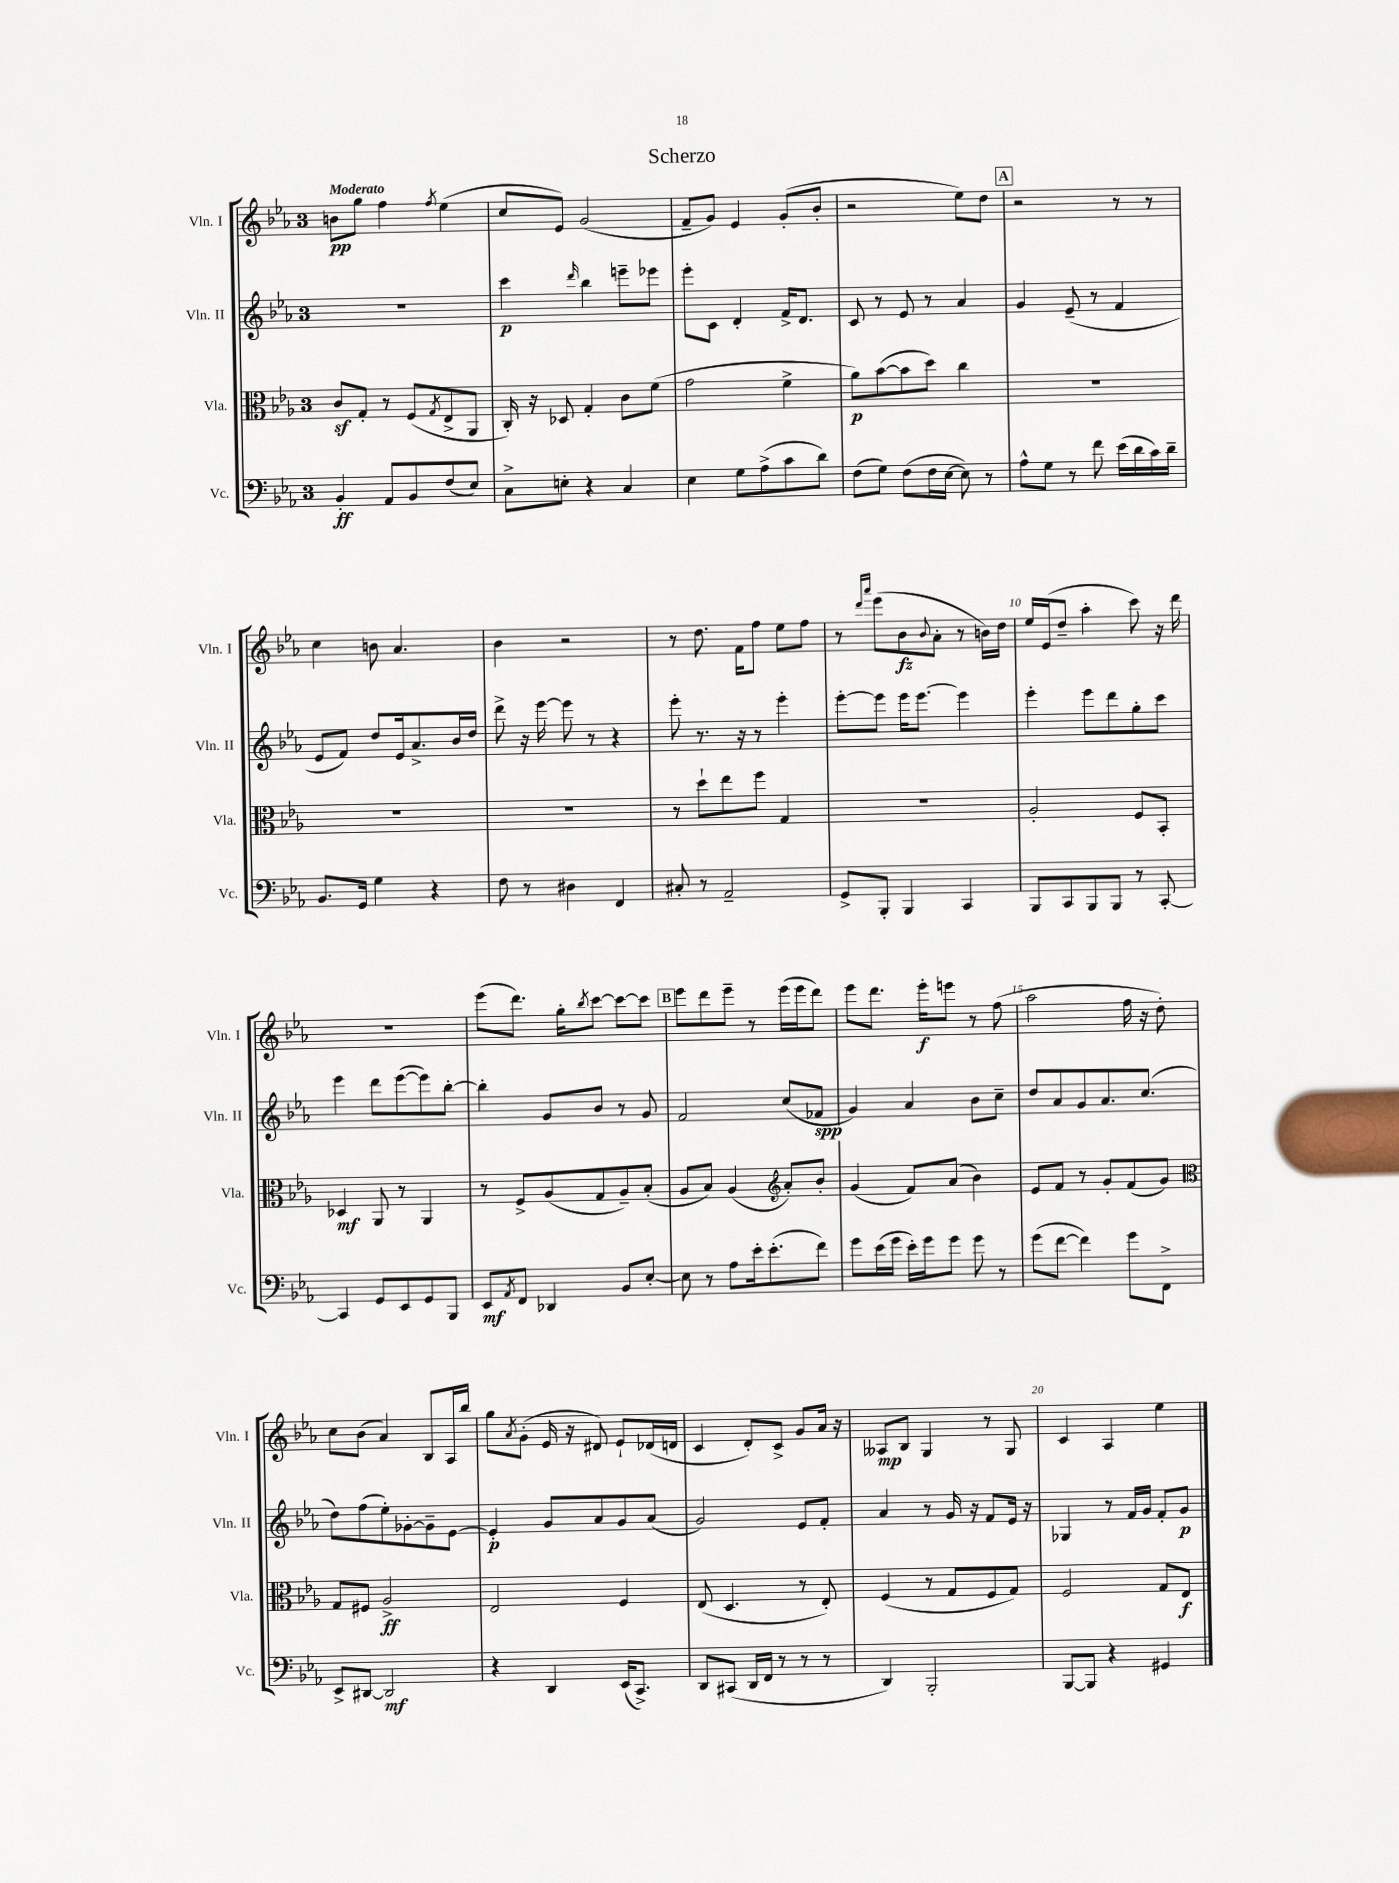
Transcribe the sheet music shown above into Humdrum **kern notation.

**kern	**dynam	**kern	**dynam	**kern	**dynam	**kern	**dynam
*part4	*part4	*part3	*part3	*part2	*part2	*part1	*part1
*staff4	*staff4	*staff3	*staff3	*staff2	*staff2	*staff1	*staff1
*I"Vc.	*	*I"Vla.	*	*I"Vln. II	*	*I"Vln. I	*
*I'Vc.	*	*I'Vla.	*	*I'Vln. II	*	*I'Vln. I	*
*clefF4	*	*clefC3	*	*clefG2	*	*clefG2	*
*k[b-e-a-]	*	*k[b-e-a-]	*	*k[b-e-a-]	*	*k[b-e-a-]	*
*M3/4	*	*M3/4	*	*M3/4	*	*M3/4	*
=1	=1	=1	=1	=1	=1	=1	=1
!	!	!	!	!	!	!LO:TX:a:B:t=Moderato	!
4BB-'/	ff	8cz/L	.	2.r	.	8bn\L	pp
.	.	8G'/J	.	.	.	8gg\J	.
8AA-/L	.	8r	.	.	.	4ff\	.
8BB-/	.	(8F/L	.	.	.	.	.
.	.	8qG/	.	.	.	8qff/	.
(8F/	.	8E-^/	.	.	.	(4ee-\	.
8E-/J)	.	8AA-/J	.	.	.	.	.
=2	=2	=2	=2	=2	=2	=2	=2
8C^\L	.	16C'/)	.	4ccc\	p	8cc/L	.
.	.	16r	.	.	.	.	.
8En'\J	.	8D-X/	.	.	.	8e-/J)	.
.	.	.	.	16qqddd/	.	.	.
4r	.	4G'/	.	4bb-\	.	(2g/	.
4C/	.	8c\L	.	8eeen~\L	.	.	.
.	.	(8f\J	.	8eee-X\J	.	.	.
=3	=3	=3	=3	=3	=3	=3	=3
4E-\	.	2g\	.	8eee-'\L	.	8f~/L	.
.	.	.	.	8c\J	.	8g/J)	.
8G\L	.	.	.	4d'/	.	4e-/	.
(8A-^\	.	.	.	.	.	.	.
8c\	.	4f^\	.	16f^/KL	.	(8g'/L	.
.	.	.	.	8.d/J	.	.	.
8d\J)	.	.	.	.	.	8b-'/J	.
=4	=4	=4	=4	=4	=4	=4	=4
(8F\L	.	8a-\L)	p	8c/	.	2r	.
8G\J)	.	([8b-\	.	8r	.	.	.
(8F\L	.	8b-\]	.	8e-/	.	.	.
16F\L	.	8dd\J)	.	8r	.	.	.
[16E-\JJ	.	.	.	.	.	.	.
8E-\])	.	4cc\	.	4a-/	.	8ee-\L)	.
8r	.	.	.	.	.	8dd\J	.
!!LO:REH:place=s1:t=A
=5	=5	=5	=5	=5	=5	=5	=5
8A-^^\L	.	2.r	.	4g/	.	2r	.
8G\J	.	.	.	.	.	.	.
8r	.	.	.	(8e-~/	.	.	.
8f\	.	.	.	8r	.	.	.
(16e-\LL	.	.	.	4f/	.	8r	.
16d\	.	.	.	.	.	.	.
16c\)	.	.	.	.	.	8r	.
16d~\JJ	.	.	.	.	.	.	.
!!LO:LB:g=z
=6	=6	=6	=6	=6	=6	=6	=6
8.BB-/L	.	2.r	.	8e-/L	.	4cc\	.
.	.	.	.	8f/J)	.	.	.
16GG/Jk	.	.	.	.	.	.	.
4G\	.	.	.	8dd/L	.	8bn\	.
.	.	.	.	16e-/k	.	4.a-/	.
.	.	.	.	8.a-^/	.	.	.
4r	.	.	.	.	.	.	.
.	.	.	.	16b-/L	.	.	.
.	.	.	.	16dd/JJ	.	.	.
=7	=7	=7	=7	=7	=7	=7	=7
8F\	.	2.r	.	8ddd^\	.	4b-\	.
8r	.	.	.	16r	.	.	.
.	.	.	.	[16eee-\	.	.	.
4D#X\	.	.	.	8eee-\]	.	2r	.
.	.	.	.	8r	.	.	.
4FF/	.	.	.	4r	.	.	.
=8	=8	=8	=8	=8	=8	=8	=8
8C#X'/	.	8r	.	8eee-'\	.	8r	.
8r	.	8dd`\L	.	8.r	.	8.dd\	.
2AA-~/	.	8ee-\	.	.	.	.	.
.	.	.	.	16r	.	16f\KL	.
.	.	8ff\J	.	8r	.	8ff\J	.
.	.	4G/	.	4eee-'\	.	8ee-\L	.
.	.	.	.	.	.	8ff\J	.
=9	=9	=9	=9	=9	=9	=9	=9
8GG^/L	.	2.r	.	[8eee-'\L	.	8r	.
.	.	.	.	.	.	16qqddd/LL	.
.	.	.	.	.	.	16qqaaa-/JJ	.
8BBB-'/J	.	.	.	8eee-\J]	.	(8eee-\L	.
4BBB-/	.	.	.	16eee-\KL	.	8b-\	fz
.	.	.	.	[8.eee-\J	.	.	.
.	.	.	.	.	.	8qqb-/	.
.	.	.	.	.	.	8a-'\J	.
4CC/	.	.	.	4eee-\]	.	8r	.
.	.	.	.	.	.	16bn\LL)	.
.	.	.	.	.	.	16dd\JJ	.
=10	=10	=10	=10	=10	=10	=10	=10
8BBB-/L	.	2A-'/	.	4eee-'\	.	16ee-/LL	.
.	.	.	.	.	.	(16e-/J	.
8CC/	.	.	.	.	.	8dd~/J	.
8BBB-/	.	.	.	8eee-\L	.	4aa-'\	.
8BBB-/J	.	.	.	8ddd\	.	.	.
8r	.	8F/L	.	8gg'\	.	8ccc\)	.
[8CC'/	.	8BB-'/J	.	8ccc\J	.	16r	.
.	.	.	.	.	.	16ddd\	.
!!LO:LB:g=z
=11	=11	=11	=11	=11	=11	=11	=11
4CC/]	.	4D-X/	mf	4eee-\	.	2.r	.
8GG/L	.	8AA-/	.	8ddd\L	.	.	.
8EE-/	.	8r	.	([8eee-\	.	.	.
8GG/	.	4AA-/	.	8eee-\])	.	.	.
8BBB-/J	.	.	.	[8bb-'\J	.	.	.
=12	=12	=12	=12	=12	=12	=12	=12
8EE-/L	mf	8r	.	4bb-'\]	.	(8eee-\L	.
8qAA-/	.	.	.	.	.	.	.
8FF/J	.	8F^/L	.	.	.	8.ddd\J)	.
4DD-X/	.	(8A-/	.	8g/L	.	.	.
.	.	.	.	.	.	16gg'\KL	.
.	.	.	.	.	.	8qbb-/	.
.	.	8G/	.	8b-/J	.	[8ccc\J	.
8BB-/L	.	8A-~/)	.	8r	.	8ccc\L_	.
[8E-'/J	.	(8B-'/J	.	8g/	.	8ccc\J]	.
!!LO:REH:place=s1:t=B
=13	=13	=13	=13	=13	=13	=13	=13
8E-\]	.	8A-/L	.	2f/	.	8eee-\L	.
8r	.	8B-/J)	.	.	.	8ddd\	.
8A-\L	.	(4A-/	.	.	.	8eee-~\J	.
16e-'\k	.	.	.	.	.	8r	.
(8.e-'\	.	.	.	.	.	.	.
*	*	*clefG2	*	*	*	*	*
.	.	8a-'/L)	.	(8cc/L	.	(16eee-\LL	.
.	.	.	.	.	.	16eee-\J	.
8f\J)	.	8b-'/J	.	8f-X/J	spp	8ddd\J)	.
=14	=14	=14	=14	=14	=14	=14	=14
8g\L	.	(4g/	.	4g/)	.	8eee-\L	.
(16e-\L	.	.	.	.	.	8.ddd\J	.
16g\JJ	.	.	.	.	.	.	.
16e-'\LL)	.	8f/L)	.	4a-/	.	.	.
16g\J	.	.	.	.	.	16eee-'\KL	f
8g\J	.	(8a-/J	.	.	.	8eeen\J	.
8g\	.	4b-\)	.	8b-\L	.	8r	.
8r	.	.	.	8cc~\J	.	(8ff\	.
=15	=15	=15	=15	=15	=15	=15	=15
(8g\L	.	8e-/L	.	8dd/L	.	2aa-\	.
[8f\J	.	8f/J	.	8a-/	.	.	.
4f\])	.	8r	.	8g/	.	.	.
.	.	8g'/L	.	8.a-/	.	.	.
8g\L	.	(8f/	.	.	.	16ff\	.
.	.	.	.	(8.cc/J	.	16r	.
8FF^\J	.	8g/J)	.	.	.	8dd'\)	.
!!LO:LB:g=z
=16	=16	=16	=16	=16	=16	=16	=16
*	*	*clefC3	*	*	*	*	*
8EE-^/L	.	8G/L	.	8dd\L)	.	8cc\L	.
[8DD#X/J	.	8F#X/J	.	(8ff\	.	(8b-\J	.
2DD#/]	mf	2A-^/	ff	8ee-'\)	.	4a-/)	.
.	.	.	.	[8g-X'\	.	.	.
.	.	.	.	8g-~\]	.	8B-/L	.
.	.	.	.	[8e-\J	.	16A-/L	.
.	.	.	.	.	.	16bb-/JJ	.
=17	=17	=17	=17	=17	=17	=17	=17
4r	.	2E-/	.	4e-'/]	p	8gg\L	.
.	.	.	.	.	.	8qa-/	.
.	.	.	.	.	.	(8g'\J	.
4DD/	.	.	.	8g/L	.	16e-/	.
.	.	.	.	.	.	16r	.
.	.	.	.	8a-/	.	8d#X/)	.
(16EE-/KL	.	4F/	.	8g/	.	8e-`/L	.
8.CC^/J)	.	.	.	.	.	.	.
.	.	.	.	(8a-/J	.	(16d-X/L	.
.	.	.	.	.	.	16dn/JJ	.
=18	=18	=18	=18	=18	=18	=18	=18
8DD/L	.	(8E-/	.	2g/)	.	4c/	.
(8CC#X/J	.	4.D/	.	.	.	.	.
16DD/LL	.	.	.	.	.	8d'/L)	.
16FF/JJ	.	.	.	.	.	.	.
8r	.	.	.	.	.	8c^/J	.
8r	.	8r	.	8e-/L	.	8g/L	.
8r	.	8E-'/)	.	8f'/J	.	16a-/Jk	.
.	.	.	.	.	.	16r	.
=19	=19	=19	=19	=19	=19	=19	=19
4DD/)	.	(4F/	.	4a-/	.	8A--X/L	mp
.	.	.	.	.	.	8B-/J	.
2BBB-'/	.	8r	.	8r	.	4G/	.
.	.	8G/L	.	16g/	.	.	.
.	.	.	.	16r	.	.	.
.	.	8F/	.	8f/L	.	8r	.
.	.	8G/J)	.	16e-/Jk	.	8G/	.
.	.	.	.	16r	.	.	.
=20	=20	=20	=20	=20	=20	=20	=20
[8BBB-/L	.	2F/	.	4G-X/	.	4c/	.
8BBB-/J]	.	.	.	.	.	.	.
4r	.	.	.	8r	.	4A-/	.
.	.	.	.	16f/LL	.	.	.
.	.	.	.	16g/JJ	.	.	.
4GG#X/	.	8G/L	.	8f'/L	.	4ee-\	.
.	.	8E-/J	f	8g/J	p	.	.
==	==	==	==	==	==	==	==
*-	*-	*-	*-	*-	*-	*-	*-
